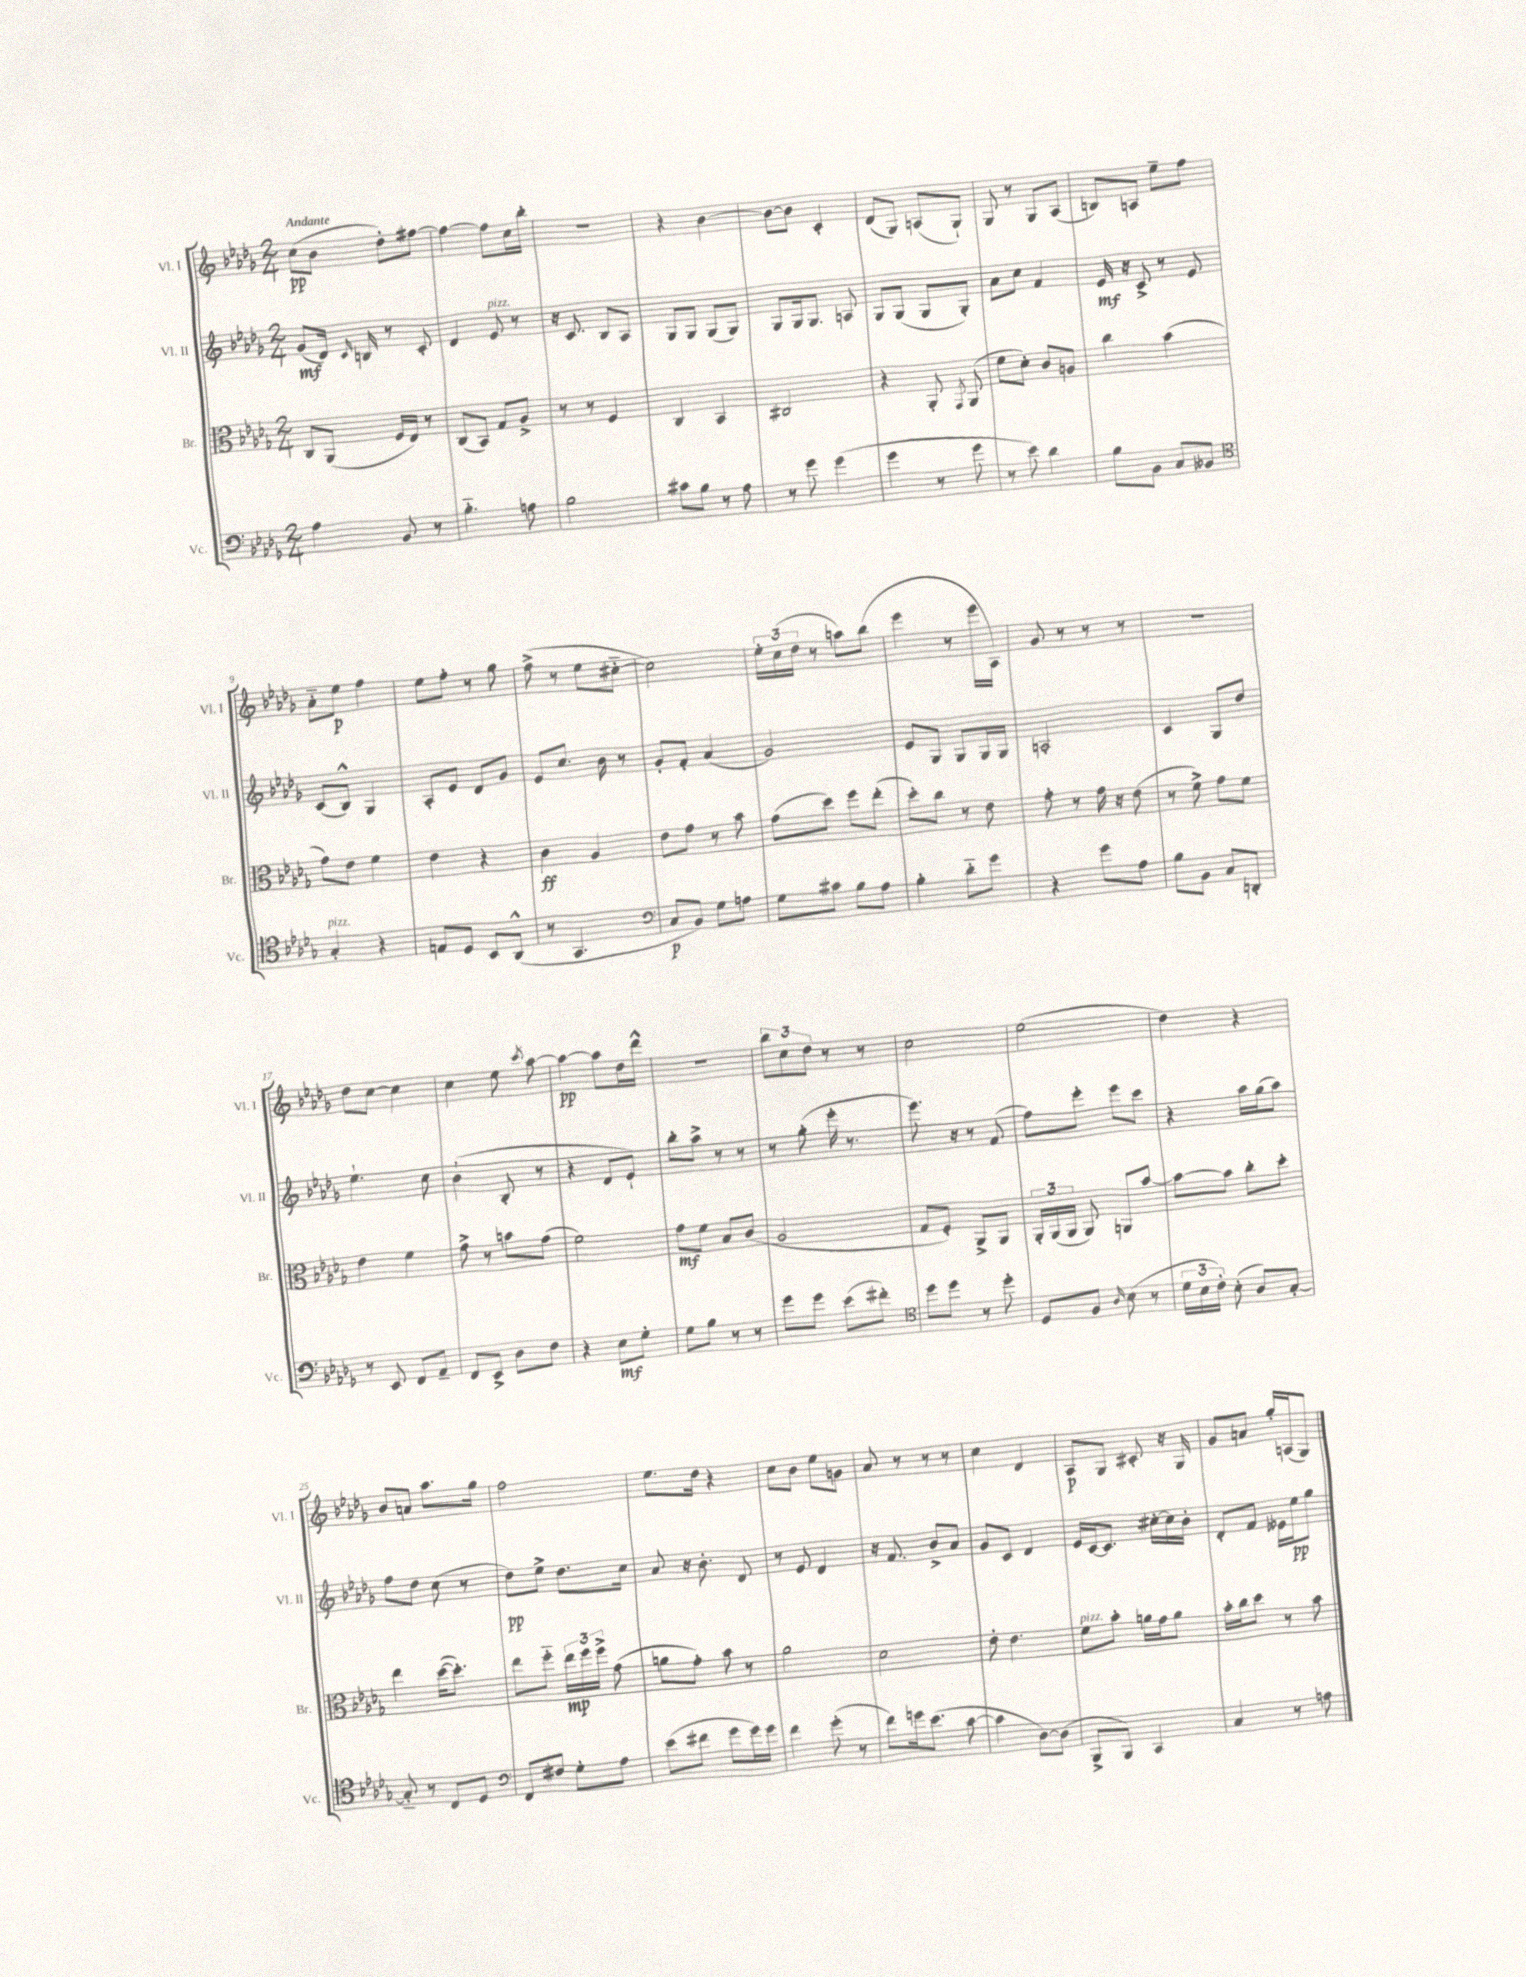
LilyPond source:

<<
\new StaffGroup <<
\new Staff = "s0" \with { instrumentName = "Vl. I" shortInstrumentName = "Vl. I" } {
    \clef treble \key des \major \numericTimeSignature \time 2/4 \tempo "Andante"
    \autoBeamOff c''8[\pp( bes'8] des''8[-.) fis''8]~ |
    fis''4~ fis''8[ c''16 bes''16]-. |
    r2 |
    r4 bes'4~ |
    bes'8[~ bes'8] c'4-. |
    des'8[( ges8]) a8[( ges8]-!) |
    ges8 r8 ges8[ aes8]( |
    b8[) a8] ees''8[-- f''8] |
    aes'8[-_ ees''8]\p f''4 |
    ees''8[ f''8]-. r8 ges''8 |
    f''8->( r8 ees''8[ cis''8]~-_ |
    cis''2) |
    \tuplet 3/2 { ees''16[-. c''16( des''16] } r8 a''8[) bes''8]( |
    ees'''4 r8 ees'''16[ aes16]) |
    ges'8 r8 r8 r8 |
    R2 |
    des''8[ c''8]~ c''4 |
    c''4 ees''8 \acciaccatura { c'''8 } aes''8~ |
    aes''4~\pp aes''8[ des''16 des'''16]-^ |
    R2 |
    \tuplet 3/2 { bes''8[ c''8 des''8] } r8 r8 |
    c''2 |
    ees''2( |
    des''4) r4 |
    bes'8[ a'8] aes''8.[ ges''16] |
    f''2 |
    ees''8.[ des''16] r4 |
    c''8[ bes'8] ees''8[ g'8] |
    aes'8 r8 r8 r8 |
    c''4 des'4 |
    aes8[\p ges8] cis'8-. r16 ges16 |
    ges'8[ a'8] ges''16[-. a16( ges8]) \bar "|." |
}
\new Staff = "s1" \with { instrumentName = "Vl. II" shortInstrumentName = "Vl. II" } {
    \clef treble \key des \major \numericTimeSignature \time 2/4
    \autoBeamOff ges'8[\mf( des'16]) \grace { c'16 } b16 r8 c'8-. |
    des'4 ees'8^\markup { \italic "pizz." } r8 |
    r16 c'8. bes8[ aes8] |
    ges8[ ges8] ges8[( ges8]) |
    ges8[ ges16 ges8.] a8 |
    ges8[ ges8]( ges8[ ges8]-.) |
    aes'8[ c''8] f'4 |
    ees'16\mf r16 c'8-> r8 ees'8 |
    c'8[( bes8]-^) ges4 |
    aes8[-. ees'8] des'8[ ges'8] |
    ees'8[ c''8.] bes'16 r8 |
    ges'8[-. f'8]-. aes'4( |
    ges'2) |
    ees'8[ ges8] ges8[ ges16 ges16] |
    a2-. |
    c'4 ges8[ des''8] |
    ees''4.-! c''8 |
    bes'4-!( bes8-. r8 |
    r4 des'8[ ees'8]-!) |
    bes''8[-. aes''8]-> r8 r8 |
    r8 ges''8-.( ees'''16-. r8. |
    ees'''8.) r16 r8 f'8( |
    f''8[) ees'''8]-. ees'''8[ c'''8] |
    r4 aes''16[ ges''16( aes''8]) |
    f''8[ des''8] c''8( r8 |
    des''8[\pp) ees''8]-> des''8.[ c''16] |
    aes'8 r16 bes'8.-. des'8 |
    r8 ees'8 des'4 |
    r16 f'8. bes'8[-> aes'8] |
    ges'8[ c'8] des'4 |
    ees'16[ c'16~ c'8.] cis''16[~-. cis''16 bes'16]-. |
    des'8[-. f'8] eeses'16[ ees''16\pp ges''8] \bar "|." |
}
\new Staff = "s2" \with { instrumentName = "Br." shortInstrumentName = "Br." } {
    \clef alto \key des \major \numericTimeSignature \time 2/4
    \autoBeamOff c8[ aes,8]( f16[ ees16]) r8 |
    c8[( bes,8]) ges8[ aes8]-> |
    r8 r8 f4 |
    c4 bes,4 |
    cis2 |
    r4 aes,8-. \acciaccatura { ges,8 } aes,8( |
    f'8[ des'8]-.) c'8[ a8] |
    c''4 bes'4( |
    ges'8[) ees'8] f'4 |
    ees'4 r4 |
    c'4\ff aes4 |
    ees'8[ ges'8] r8 bes'8 |
    ges'8[( des''8]) f''8[ ees''8]-.( |
    des''8[-.) c''8] r8 ees'8 |
    ges'8-. r8 ges'16 r16 ees'8( |
    r8 f'8->) ges'8[ f'8] |
    ees'4 f'4 |
    ges'8-> r8 b'8[ ges'8]( |
    f'2) |
    ges'8[\mf f'8] bes8[ c'8]( |
    aes2 |
    ges8[ f8]-.) aes,8[-> aes,8] |
    \tuplet 3/2 { aes,16[-. aes,16( aes,16] } aes,8) a,8[ bes'8]~ |
    bes'8[~ bes'8] c''8[-. des''8]-. |
    ees''4 des''16[~( des''8.]-.) |
    ees''8[ f''8]-_ \tuplet 3/2 { ees''16[\mp f''16 f''16]-> } ges'8( |
    a'8[ ges'8]-.) bes'8 r8 |
    aes'2 |
    des'2 |
    ees'8-. ees'4. |
    f'8[^\markup { \italic "pizz." } bes'8]-. a'16[ ges'16 a'8] |
    bes'16[-. c''16 des''8] r8 bes'8 \bar "|." |
}
\new Staff = "s3" \with { instrumentName = "Vc." shortInstrumentName = "Vc." } {
    \clef bass \key des \major \numericTimeSignature \time 2/4
    \autoBeamOff aes4 bes,8 r8 |
    bes4.-_ a8 |
    bes2 |
    cis'8[ bes8] r8 aes8 |
    r8 ges'8 ges'4( |
    ges'4 r8 ges'8 |
    r8 ees'8) des'4 |
    bes8[ bes,8] c8[ beses,8] |
    \clef tenor ges4-.^\markup { \italic "pizz." } r4 |
    e8[ des8] bes,8[ aes,8]-^( |
    r8 ges,4. |
    \clef bass c8[\p bes,8]) ges8[ a8] |
    ges8[ cis'8] bes8[ aes8] |
    bes4-. des'8[-_ ges'8] |
    r4 ges'8[ aes8] |
    bes8[ bes,8] c8[ d,8]-. |
    r8 ees,8 f,8[ aes,8]-- |
    f,8[ ees,8]-> des8[ f8] |
    r4 ees8[\mf ges8]-. |
    ges8[ bes8] r8 r8 |
    ges'8[ ges'8] ees'8[( fis'8]-.) |
    \clef tenor des''8[ des''8] r8 des''8-. |
    des8[ f8] \grace { aes16 } bes8( r8 |
    \tuplet 3/2 { des'16[ bes16 c'16]-.) } bes8-.( aes8[) ges8]~-. |
    ges8-_ r8 c8[ des8] |
    \clef bass f,8[ fis8] ges8[-. aes8] |
    ees'8[( fis'8] ges'8[ ges'16) ges'16] |
    f'4 ges'8-.( r8 |
    f'8[) g'16 ees'8.]( c'8~ |
    c'4 des8[~) des8]( |
    bes,,8[-> bes,,8]) c,4 |
    c4 r8 a8 \bar "|." |
}
>>
>>
